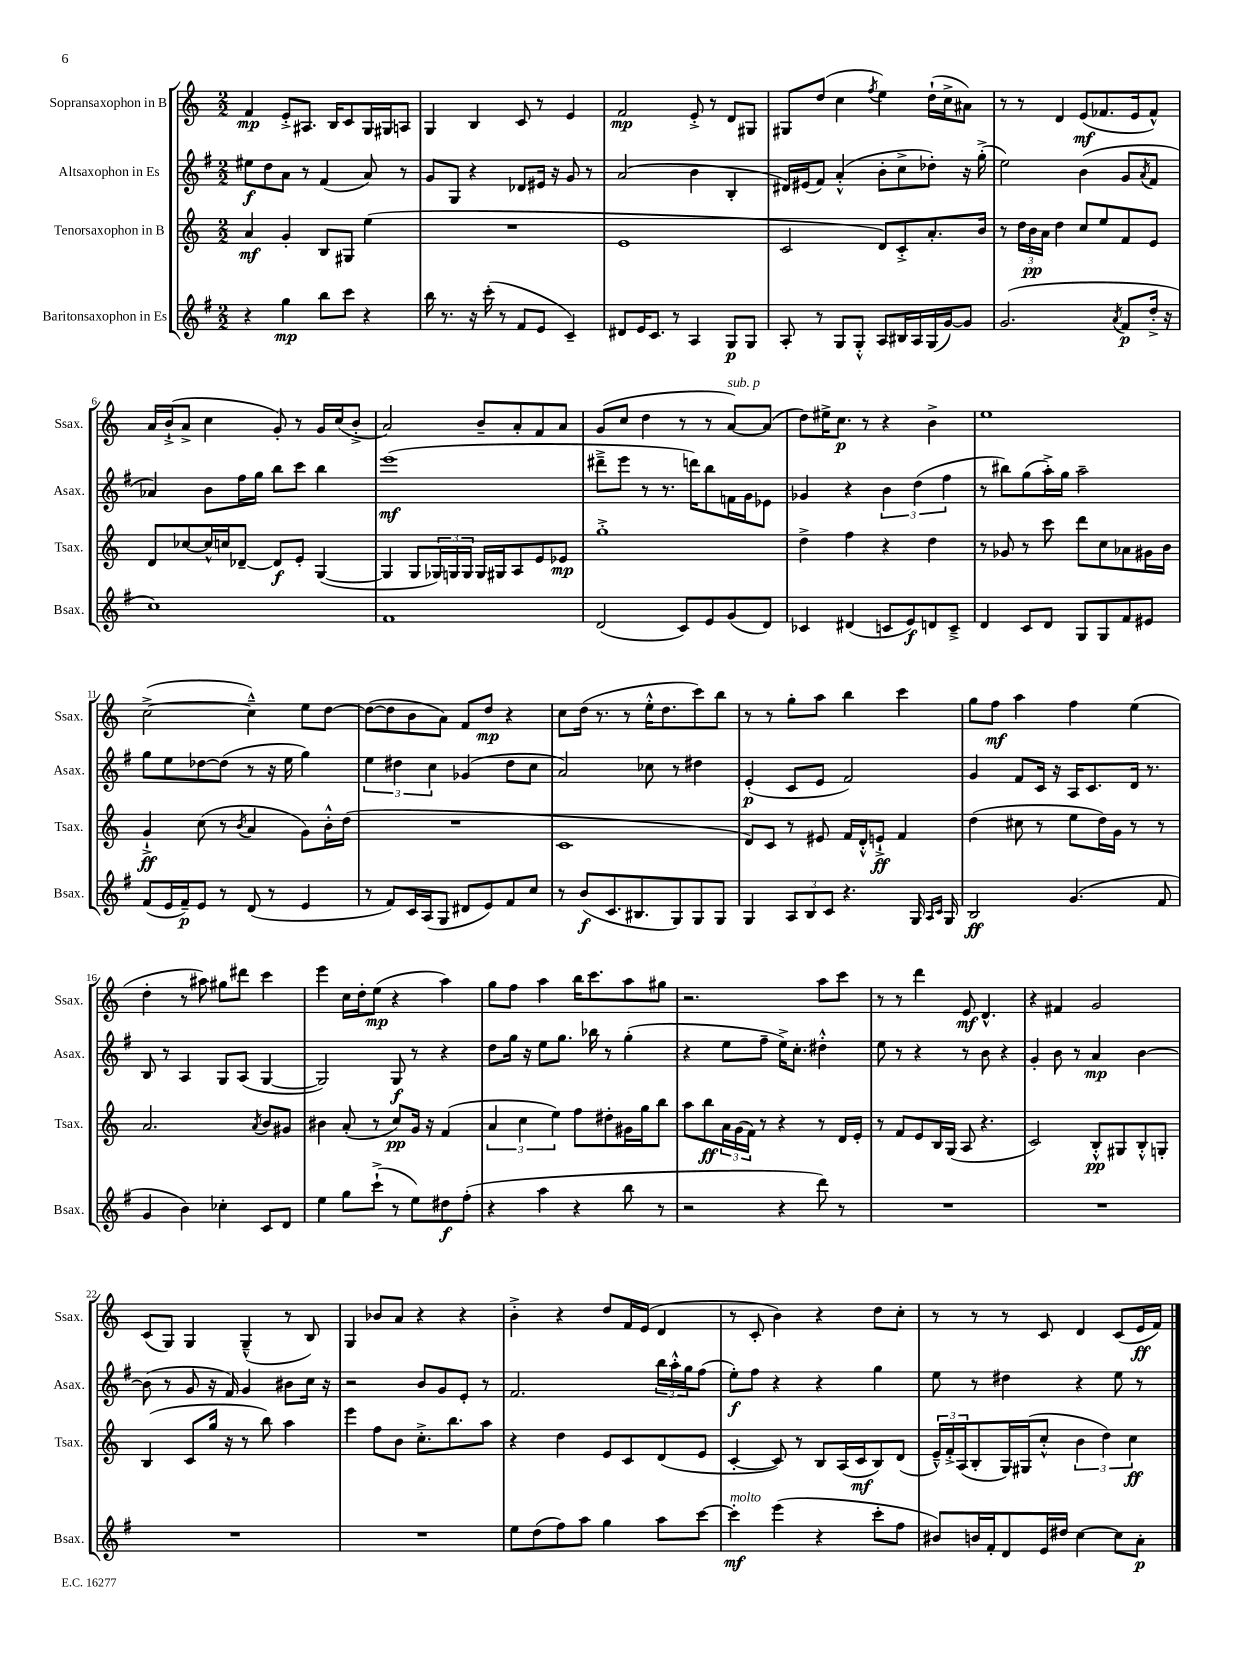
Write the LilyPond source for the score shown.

<<
\new StaffGroup <<
\new Staff = "s0" \with { instrumentName = "Sopransaxophon in B" shortInstrumentName = "Ssax." } {
    \clef treble \key c \major \numericTimeSignature \time 2/2
    f'4\mp e'8-.-> ais8. b16 c'8 g16 gis16 a8 |
    g4 b4 c'8 r8 e'4 |
    f'2\mp e'8-.-> r8 d'8 gis8 |
    gis8 d''8( c''4 \acciaccatura { f''8 } e''4) d''16-!( c''16-> ais'8) |
    r8 r8 d'4 e'8\mf( fes'8. e'16 fes'8-^) |
    a'16 b'16-!->( a'8-> c''4 g'8-.) r8 g'16 c''16( b'8-.-> |
    a'2) b'8-- a'8-. f'8 a'8 |
    g'8( c''8 d''4 r8 r8 a'8~^\markup { \italic "sub. p" }) a'8( |
    d''8) eis''16-> c''8.\p r8 r4 b'4-> |
    e''1 |
    c''2~->( c''4---^) e''8 d''8~ |
    d''8~( d''8 b'8 a'8) f'8 d''8\mp r4 |
    c''8 d''16( r8. r8 e''16-.-^ d''8. c'''8) b''8 |
    r8 r8 g''8-. a''8 b''4 c'''4 |
    g''8 f''8\mf a''4 f''4 e''4( |
    d''4-. r8 ais''8) gis''8 dis'''8 c'''4 |
    e'''4 c''16 d''16-. e''8\mp( r4 a''4) |
    g''8 f''8 a''4 b''16 c'''8. a''8 gis''8 |
    r2. a''8 c'''8 |
    r8 r8 d'''4 e'8\mf d'4.-^ |
    r4 fis'4 g'2 |
    c'8( g8) g4 g4---^( r8 b8) |
    g4 bes'8 a'8 r4 r4 |
    b'4-.-> r4 d''8 f'16 e'16( d'4 |
    r8 c'8-. b'4) r4 d''8 c''8-. |
    r8 r8 r8 c'8 d'4 c'8( e'16\ff f'16) \bar "|." |
}
\new Staff = "s1" \with { instrumentName = "Altsaxophon in Es" shortInstrumentName = "Asax." } {
    \clef treble \key g \major \numericTimeSignature \time 2/2
    eis''8\f d''8 a'8 r8 fis'4( a'8) r8 |
    g'8 g8 r4 des'8 eis'16 r16 g'8 r8 |
    a'2( b'4 b4-. |
    dis'16) eis'16( fis'8) a'4-.-^( b'8-. c''8-> des''8-.) r16 g''16-.->( |
    e''2) b'4( g'8 \acciaccatura { a'8 } fis'8 |
    aes'4) b'8 fis''16 g''16 b''8 c'''8 b''4 |
    e'''1\mf( |
    dis'''8---> e'''8 r8 r8. d'''16) b''8 f'16 g'16 ees'8 |
    ges'4 r4 \tuplet 3/2 { b'4 d''4( fis''4 } |
    r8 bis''8) g''8( a''16-.->) g''16 a''2-- |
    g''8 e''8 des''8~ des''8( r8 r16 e''16 g''4) |
    \tuplet 3/2 { e''4 dis''4 c''4 } ges'4( dis''8 c''8 |
    a'2) ces''8 r8 dis''4 |
    e'4-.\p( c'8 e'8 fis'2) |
    g'4 fis'8 c'16 r16 a16 c'8. d'16 r8. |
    b8 r8 a4 g8 a8( g4~ |
    g2) g8\f r8 r4 |
    d''8 g''16 r16 e''8 g''8. bes''16 r8 g''4-.( |
    r4 e''8 fis''8-- e''16->) c''8.-. dis''4-.-^ |
    e''8 r8 r4 r8 b'8 r4 |
    g'4-. b'8 r8 a'4\mp b'4~ |
    b'8( r8 g'8 r16 fis'16) g'4 bis'8 c''16 r16 |
    r2 b'8 g'8 e'8-. r8 |
    fis'2. \tuplet 3/2 { b''16 a''16-.-^ g''16 } fis''8( |
    e''8-.\f) fis''8 r4 r4 g''4 |
    e''8 r8 dis''4 r4 e''8 r8 \bar "|." |
}
\new Staff = "s2" \with { instrumentName = "Tenorsaxophon in B" shortInstrumentName = "Tsax." } {
    \clef treble \key c \major \numericTimeSignature \time 2/2
    a'4\mf g'4-. b8 gis8 e''4( |
    R1 |
    e'1 |
    c'2 d'8) c'8-.-> a'8.-. b'16 |
    r8 \tuplet 3/2 { d''16 b'16\pp a'16 } d''4 c''8 e''8 f'8 e'8 |
    d'8 ces''8~ ces''16-^ c''16 des'8~-- des'8\f e'8-. g4~( |
    g4 g8 \tuplet 3/2 { ges16) g16 g16 } g16 gis16 a8 e'8 ees'8\mp |
    g''1-.-> |
    d''4-> f''4 r4 d''4 |
    r8 ges'8 r8 c'''8 d'''8 c''8 aes'8 gis'16 b'16 |
    g'4-!->\ff c''8( r8 \acciaccatura { b'8 } a'4 g'8) b'16-.-^ d''16( |
    R1 |
    c'1 |
    d'8) c'8 r8 eis'8 f'16 d'16-.-^ e'8-!->\ff f'4 |
    d''4( cis''8 r8 e''8 d''16) g'16 r8 r8 |
    a'2. \acciaccatura { a'8 } b'8 gis'8 |
    bis'4 a'8-.( r8 c''8\pp) g'16 r16 f'4( |
    \tuplet 3/2 { a'4 c''4 e''4) } f''8 dis''8-. gis'16 g''16 b''8 |
    a''8 b''8\ff \tuplet 3/2 { a'16 g'16( f'16) } r8 r4 r8 d'16 e'16-. |
    r8 f'8 e'8 b16 g16( a8 r4. |
    c'2) b8-.-^\pp gis8 b8-.-^ g8-. |
    b4( c'8 g''16 r16 r8 b''8) a''4 |
    e'''4 f''8 b'8 c''8.-.-> b''8. a''8 |
    r4 d''4 e'8 c'8 d'8( e'8 |
    c'4~-. c'8) r8 b8 a16( c'16\mf b8) d'8( |
    \tuplet 3/2 { e'16---^) f'16-.-> a16( } b8-. g16) gis16( c''8-.-^ \tuplet 3/2 { b'4 d''4) c''4\ff } \bar "|." |
}
\new Staff = "s3" \with { instrumentName = "Baritonsaxophon in Es" shortInstrumentName = "Bsax." } {
    \clef treble \key g \major \numericTimeSignature \time 2/2
    r4 g''4\mp b''8 c'''8 r4 |
    b''16 r8. r16 c'''16-.( r8 fis'8 e'8 c'4--) |
    dis'8 e'16 c'8. r8 a4 g8\p g8 |
    a8-. r8 g8 g8-.-^ a8 bis16 a16 g16( g'16~) g'8 |
    g'2.( \acciaccatura { a'8 } fis'8\p d''16-.-> r16 |
    c''1) |
    fis'1 |
    d'2( c'8) e'8 g'8( d'8) |
    ces'4 dis'4( c'8 e'8\f) d'8 c'8---> |
    d'4 c'8 d'8 g8 g8 fis'8 eis'8 |
    fis'8( e'16 fis'16--\p) e'8 r8 d'8( r8 e'4 |
    r8 fis'8) c'16 a16( g8 dis'8 e'8) fis'8 c''8 |
    r8 b'8\f( c'8. bis8. g8) g8 g8 |
    g4 \tuplet 3/2 { a8 b8 c'8 } r4. g16 \grace { a16 c'16 } g16 |
    b2\ff g'4.( fis'8 |
    g'4 b'4) ces''4-. c'8 d'8 |
    e''4 g''8 c'''8-!->( r8 e''8) dis''8\f fis''8-.( |
    r4 a''4 r4 b''8 r8 |
    r2 r4 d'''8) r8 |
    R1 |
    R1 |
    R1 |
    R1 |
    e''8 d''8( fis''8) a''8 g''4 a''8 c'''8~ |
    c'''4-.\mf^\markup { \italic "molto" } e'''4( r4 c'''8-. fis''8 |
    bis'8) b'16 fis'16-. d'8 e'16 dis''16 c''4~ c''8 a'8-.\p \bar "|." |
}
>>
>>
